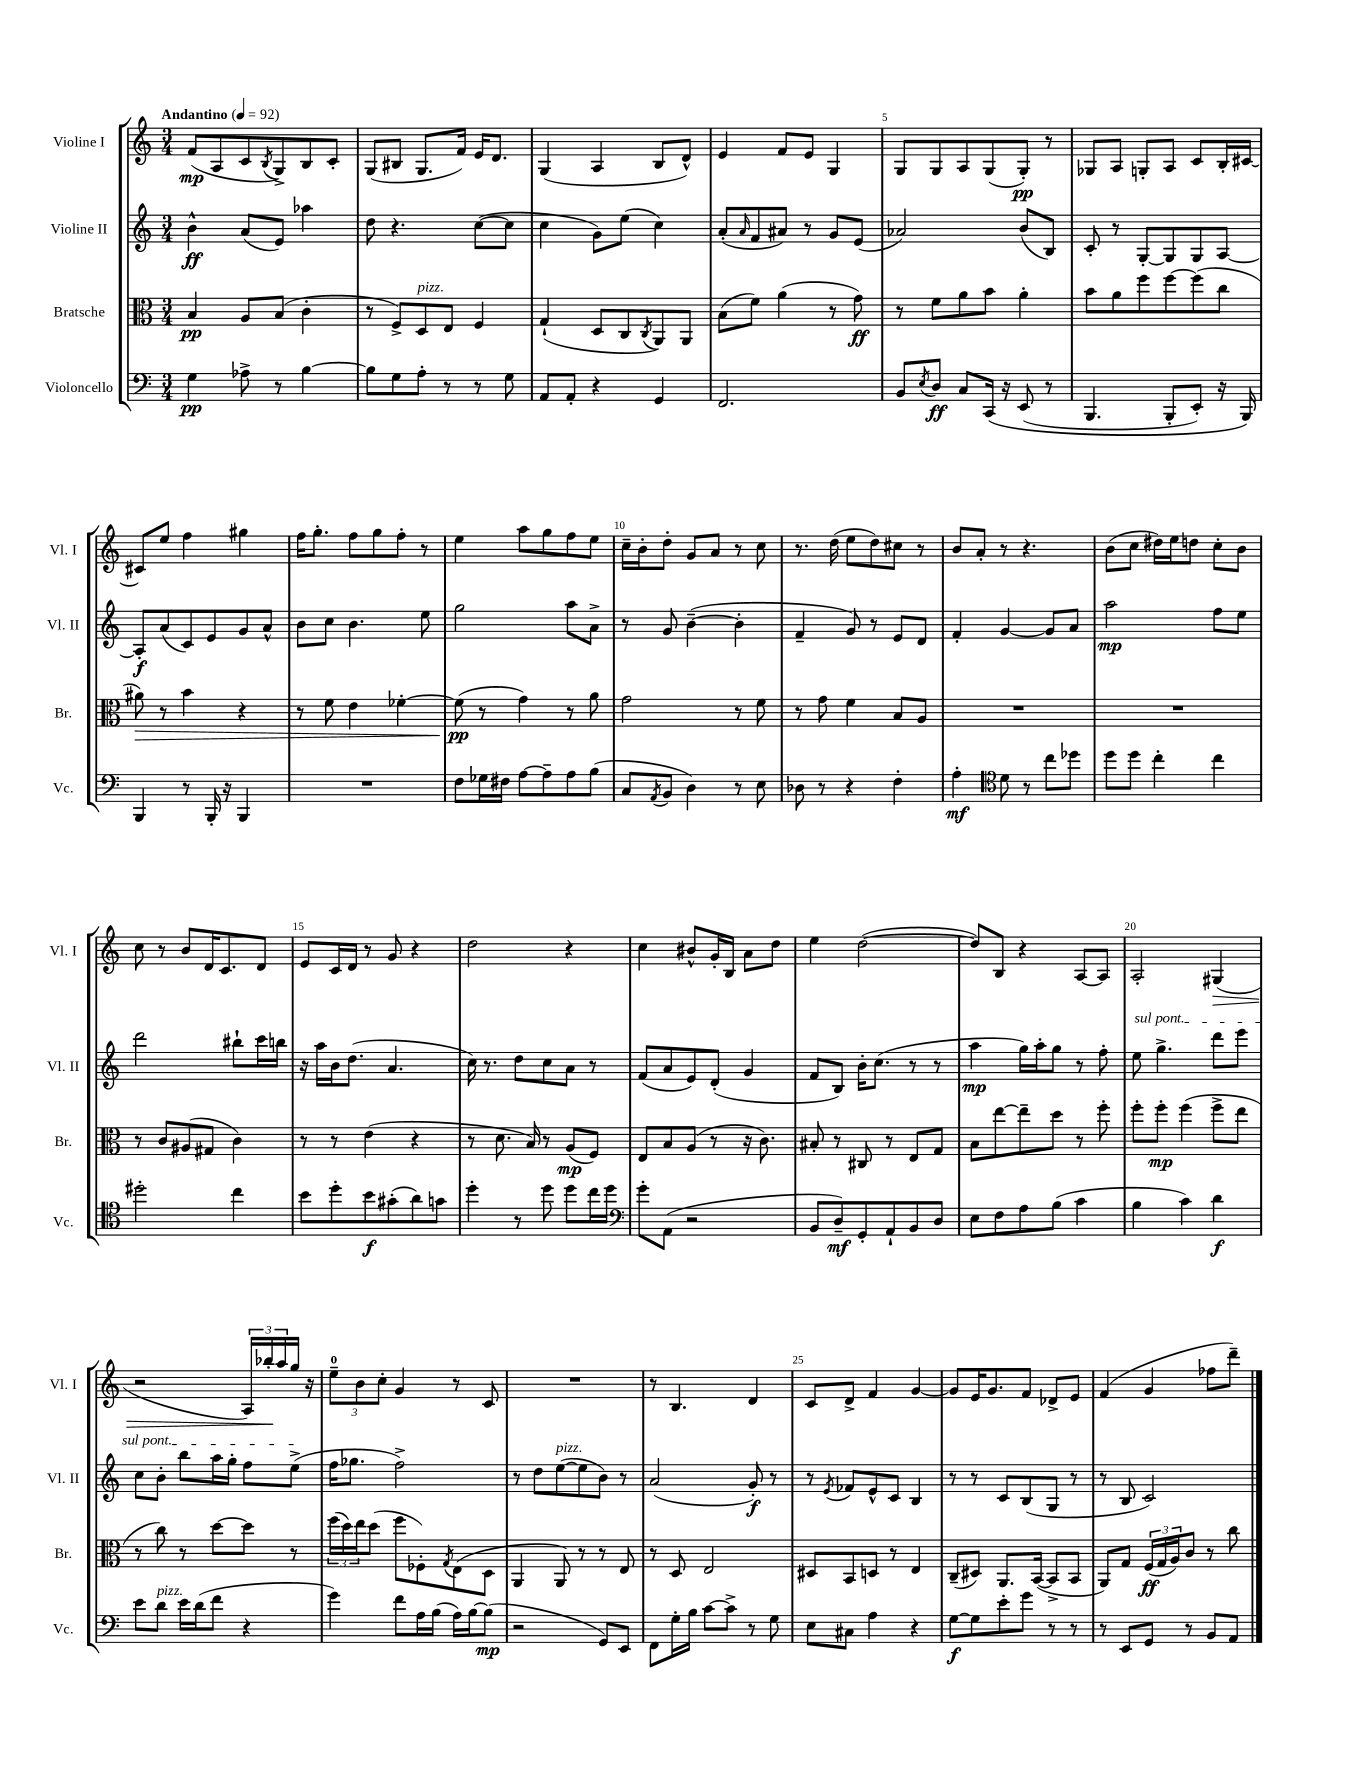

**kern	**kern	**kern	**kern
*staff4	*staff3	*staff2	*staff1
*clefF4	*clefC3	*clefG2	*clefG2
*k[]	*k[]	*k[]	*k[]
*M3/4	*M3/4	*M3/4	*M3/4
*MM92	*MM92	*MM92	*MM92
4G\	4B/	4b^^\	(8f/L
.	.	.	8A/
8A-^\	8A/L	(8a/L	8c/
.	.	.	8qB/
8r	(8B/J	8e/J)	8G^/)
[4B\	4c'\	4aa-\	8B/
.	.	.	8c'/J
=	=	=	=
8B\]L	8r	8dd\	(8G/L
8G\	8F^/L)	4.r	8B#/J
8A'\J	8D/	.	8.G/L
8r	8E/J	.	.
.	.	.	16f/Jk)
8r	4F/	([8cc\L	16e/LK
.	.	.	8.d/J
8G\	.	8cc\]J	.
=	=	=	=
8AA/L	(4G`/	4cc\	(4G/
8AA'/J	.	.	.
4r	8D/L	8g\L)	4A/
.	8C/	(8ee\J	.
.	8qC/	.	.
4GG/	8AA/)	4cc\)	8B/L
.	8AA/J	.	8d^^/J)
=	=	=	=
2.FF/	(8B\L	(8a'/L	4e/
.	.	16qqa/	.
.	8f\J)	8f/	.
.	(4a\	8a#/J)	8f/L
.	.	8r	8e/J
.	8r	8g/L	4G/
.	8g\)	(8e/J	.
=	=	=	=
8BB/L	8r	2a-/)	8G/L
8qE/	.	.	.
8D/J	8f\L	.	8G/
8C/L	8a\	.	8A/
&(16CC/Jk	8b\J	.	(8G/
16r	.	.	.
(8EE/	4a'\	(8b/L	8G'/J)
8r	.	8B/J)	8r
=	=	=	=
4.BBB/	8b\L	8c'/	8G-/L
.	8a\	8r	8A/J
.	8ff\	[8G'/L	8G'/L
8BBB'/L	[8ff\	8G/]	8A/J
8EE'/J)	(8ff\]	8G/	8c/L
16r	8cc\J	[8A/J	16B'/L
16BBB/&)	.	.	[16c#/JJ
=	=	=	=
4BBB/	8a#\)	8A'/]L	8c#/]L
.	8r	(8a/	8ee/J
8r	4b\	8c/)	4ff\
16BBB'/	.	8e/	.
16r	.	.	.
4BBB/	4r	8g/	4gg#\
.	.	8a^^/J	.
=	=	=	=
2.r	8r	8b\L	16ff\LK
.	.	.	8.gg'\J
.	8f\	8cc\J	.
.	4e\	4.b\	8ff\L
.	.	.	8gg\
.	[4f-'\	.	8ff'\J
.	.	8ee\	8r
=	=	=	=
8F\L	(8f-\]	2gg\	4ee\
16G-\L	8r	.	.
16F#\JJ	.	.	.
[8A\L	4g\)	.	8aa\L
8A~\]	.	.	8gg\
8A\	8r	8aa\L	8ff\
(8B\J	8a\	8a^\J	8ee\J
=	=	=	=
8C/L	2g\	8r	16cc~\LL
.	.	.	16b'\J
8qAA/	.	.	.
8BB/J	.	8g/	8dd'\J
4D\)	.	([4b~\	8g/L
.	.	.	8a/J
8r	8r	4b'\]	8r
8E\	8f\	.	8cc\
=	=	=	=
8D-\	8r	4f~/	8.r
8r	8g\	.	.
.	.	.	(16dd\
4r	4f\	8g/)	8ee\L
.	.	8r	8dd\)
4F'\	8B/L	8e/L	8cc#\J
.	8A/J	8d/J	8r
=	=	=	=
4A'\	2.r	4f'/	8b/L
.	.	.	8a'/J
*clefC4	*	*	*
8d\	.	[4g/	8r
8r	.	.	4.r
8cc\L	.	8g/]L	.
8dd-\J	.	8a/J	.
=	=	=	=
8dd\L	2.r	2aa\	(8b\L
8dd\J	.	.	8cc\J
4cc'\	.	.	16dd#\LL)
.	.	.	16ee\J
.	.	.	8dd\J
4cc\	.	8ff\L	8cc'\L
.	.	8ee\J	8b\J
=	=	=	=
2dd#'\	8r	2ddd\	8cc\
.	8c/L	.	8r
.	(8A#/	.	8b/L
.	8G#/J	.	16d/K
.	.	.	8.c/
4cc\	4c\)	8bb#`\L	.
.	.	16ccc\L	8d/J
.	.	16bb\JJ	.
=	=	=	=
8b\L	8r	16r	8e/L
.	.	16aa\LL	.
8dd'\	8r	16b\J	16c/L
.	.	(8.dd\J	16d/JJ
8b\	(4e\	.	8r
(8g#'\	.	4.a/	8g/
8a\)	4r	.	4r
8g\J	.	.	.
=	=	=	=
4dd'\	8r	16cc\)	2dd\
.	.	8.r	.
.	8.d\	.	.
8r	.	8dd\L	.
.	16B/)	.	.
8dd\	8r	8cc\	.
8dd\L	(8A/L	8a\J	4r
16cc\L	8F/J)	8r	.
16dd\JJ	.	.	.
=	=	=	=
*clefF4	*	*	*
8g'\L	8E/L	(8f/L	4cc\
(8AA\J	8B/	8a/	.
2r	(8A/J	8e/)	8b#^^/L
.	8r	(8d'/J	16g'/L
.	.	.	16B/JJ
.	16r	4g/	8a\L
.	8.c\)	.	.
.	.	.	8dd\J
=	=	=	=
8BB/L	8B#'/	8f/L	4ee\
8D~/)	8r	8B/J)	.
8GG'/	8C#/	16b'\LK	([2dd\
.	.	(8.cc\J	.
8AA`/	8r	.	.
8BB/	8E/L	8r	.
8D/J	8G/J	8r	.
=	=	=	=
8E\L	8B\L	4aa\	8dd/]L)
8F\	[8ee\	.	8B/J
8A\	8ee~\]	16gg\LL)	4r
.	.	16aa'\J	.
(8B\J	8dd\J	8gg\J	.
4c\	8r	8r	[8A/L
.	8ff'\	8ff'\	8A/]J
=	=	=	=
4B\	8ff'\L	8ee\	2A'/
.	8ff'\J	4.gg^\	.
4c\)	(4ff\	.	.
4d\	8ff^\L	8ddd\L	(4G#/
.	8ee\J	8eee\J	.
=	=	=	=
8e\L	8r	8cc\L	2r
8d\J	8cc\)	8b'\J	.
16e\LL	8r	8bb\L	.
(16d\J	.	.	.
8f\J	[8dd\L	16aa\L	.
.	.	16gg'\JJ	.
4r	8dd\]J	8ff\L	24A/LL)
.	.	.	24bb-'/
.	.	.	24aa/
.	8r	(8ee^\J	16gg/JJ
.	.	.	16r
=	=	=	=
4g\)	(24ff\LL	16ff\LK	12ee~\L
.	24dd\)	.	.
.	.	8.gg-\J	.
.	24ee\J	.	12b\
.	(8dd\J	.	.
.	.	.	12cc'\J
8f\L	8ff\L	2ff^\)	4g/
16A\L	8F-'\)	.	.
(16B\JJ	.	.	.
.	8qG/	.	.
16A\LL)	(8E\	.	8r
[16B\J	.	.	.
(8B\]J	8D\J	.	8c/
=	=	=	=
2r	4AA/	8r	2.r
.	.	8dd\L	.
.	8AA/)	([8ee\	.
.	8r	8ee\]	.
8GG/L)	8r	8b\J)	.
8EE/J	8E/	8r	.
=	=	=	=
8FF\L	8r	(2a/	8r
16G'\L	8D/	.	4.B/
16B\JJ	.	.	.
[8c\L	2E/	.	.
8c^\]J	.	.	.
8r	.	8g'/)	4d/
8G\	.	8r	.
=	=	=	=
8E\L	8D#/L	8r	8c/L
.	.	8qe/	.
8C#\J	8BB/	8f-/L	8d^/J
4A\	8D/J	8e^^/	4f/
.	8r	8c/J	.
4r	4E/	4B/	[4g/
=	=	=	=
[8G\L	(8C~/L	8r	8g/]L
8G\]	8D#/J)	8r	16e/K
.	.	.	8.g/
8e'\	8.AA/L	8c/L	.
8g\J	.	(8B/	8f/J
.	([16BB/Jk	.	.
8r	8BB^/]L	8G/J	8d-^/L
8r	8BB/J	8r	8e/J
=	=	=	=
8r	8AA/L)	8r	(4f/
8EE/L	8G/J	8B/	.
8GG/J	(24F/LL	2c/)	4g/
.	24G/	.	.
.	24A/J)	.	.
8r	8c/J	.	.
8BB/L	8r	.	8ff-\L
8AA/J	8cc\	.	8ddd~\J)
==	==	==	==
*-	*-	*-	*-
